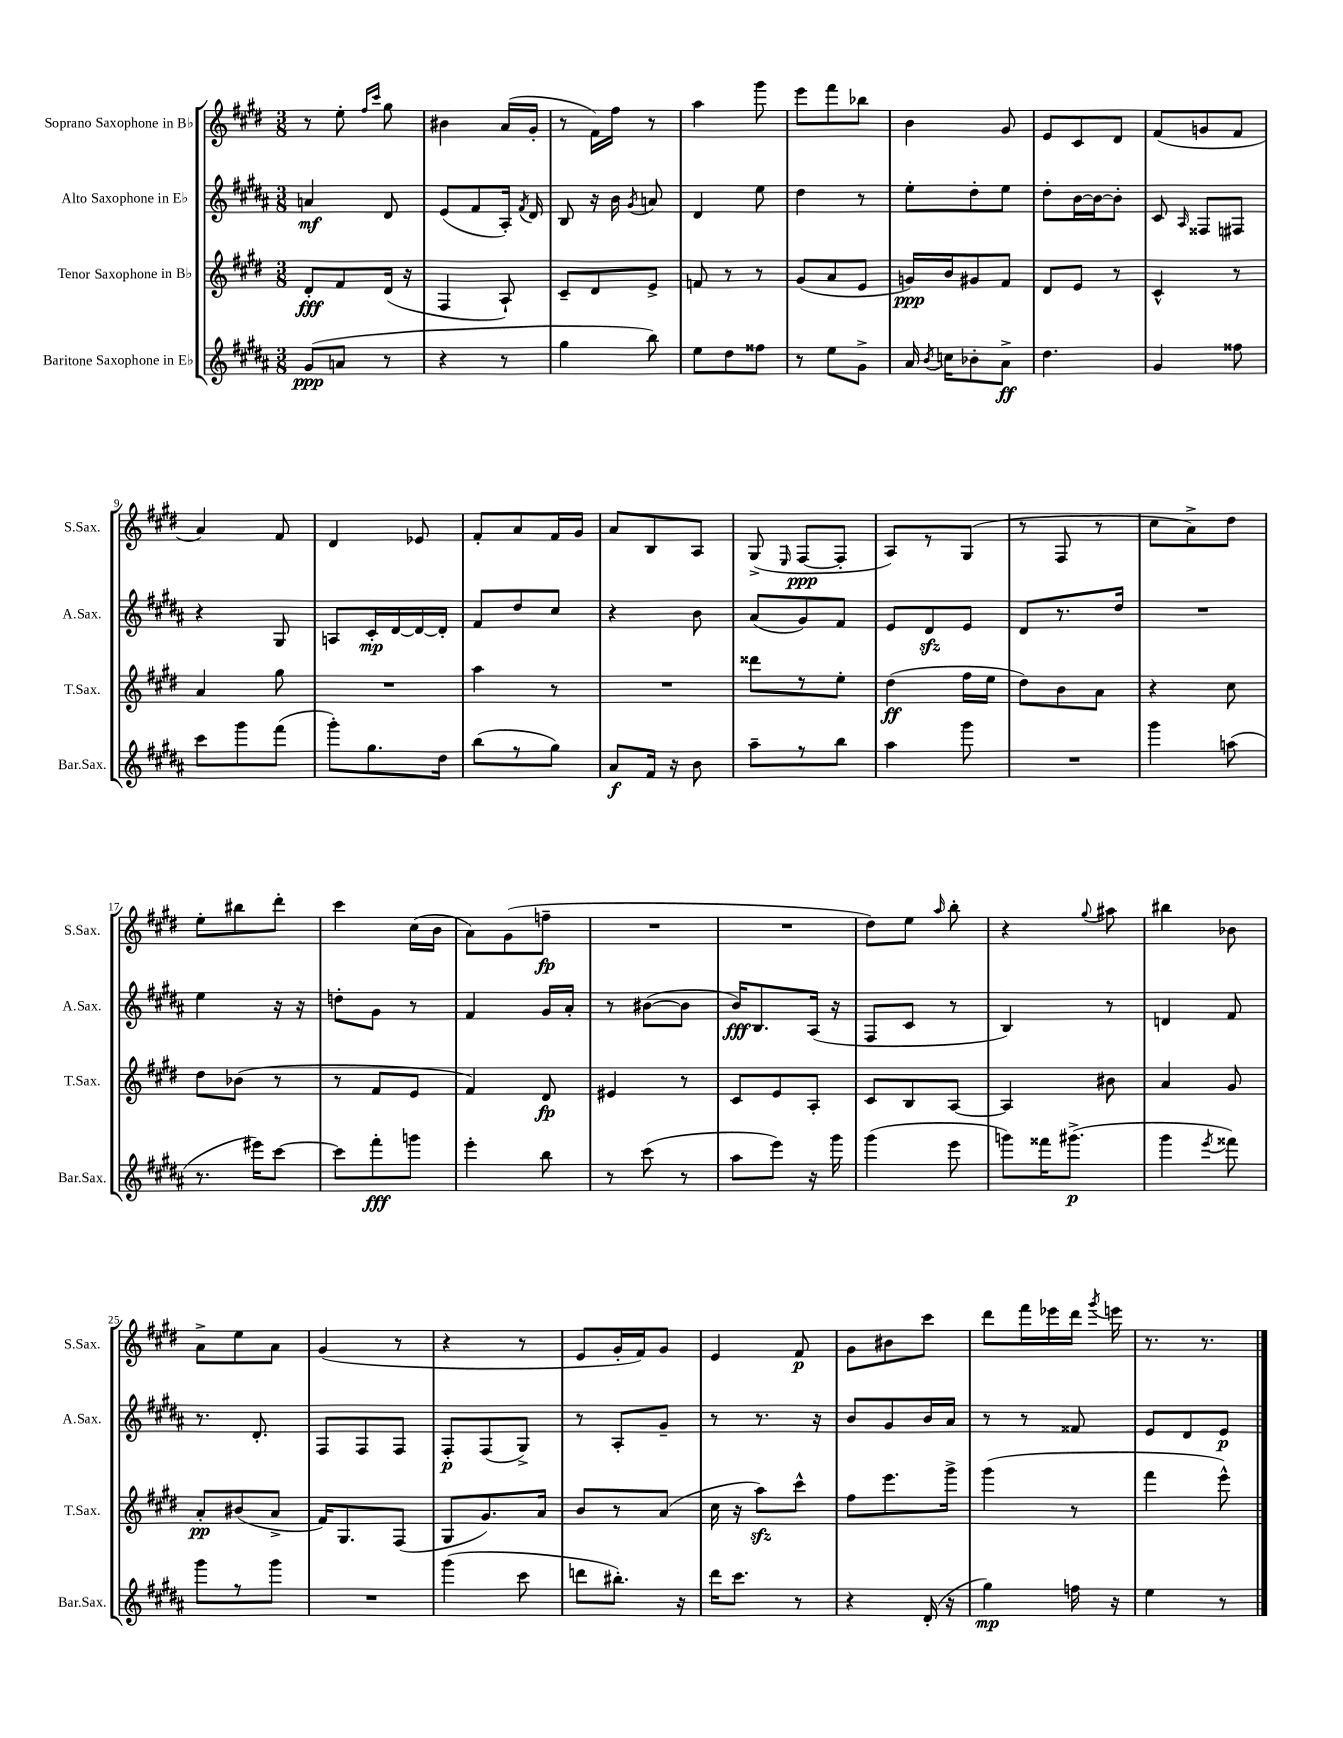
<<
\new StaffGroup <<
\new Staff = "s0" \with { instrumentName = "Soprano Saxophone in Bb" shortInstrumentName = "S.Sax." } {
    \clef treble \key e \major \numericTimeSignature \time 3/8
    \autoBeamOff r8 e''8-. \grace { fis''16[ cis'''16] } gis''8 |
    bis'4 a'16[( gis'16]-. |
    r8 fis'16[) fis''16] r8 |
    a''4 gis'''8 |
    e'''8[ fis'''8 bes''8] |
    b'4 gis'8 |
    e'8[ cis'8 dis'8] |
    fis'8[( g'8 fis'8] |
    a'4) fis'8 |
    dis'4 ees'8 |
    fis'8[-. a'8 fis'16 gis'16] |
    a'8[ b8 a8] |
    gis8->( \grace { e16 } fis8[~\ppp fis8]-. |
    a8[) r8 gis8]( |
    r8 fis8 r8 |
    cis''8[ a'8->) dis''8] |
    e''8[-. bis''8 dis'''8]-. |
    cis'''4 cis''16[( b'16] |
    a'8[) gis'8( f''8]--\fp |
    R4. |
    R4. |
    dis''8[) e''8] \grace { a''16 } b''8-. |
    r4 \appoggiatura { gis''8 } ais''8 |
    bis''4 bes'8 |
    a'8[-> e''8 a'8] |
    gis'4( r8 |
    r4 r8 |
    e'8[ gis'16-. fis'16) gis'8] |
    e'4 fis'8\p |
    gis'8[ bis'8 cis'''8] |
    dis'''8[ fis'''16 ees'''16 dis'''16] \acciaccatura { gis'''8 } e'''16 |
    r8. r8. \bar "|." |
}
\new Staff = "s1" \with { instrumentName = "Alto Saxophone in Eb" shortInstrumentName = "A.Sax." } {
    \clef treble \key b \major \numericTimeSignature \time 3/8
    \autoBeamOff a'4\mf dis'8 |
    e'8[( fis'8 ais16]-.) \acciaccatura { fis'8 } dis'16 |
    b8 r16 b'16 \acciaccatura { gis'8 } a'8 |
    dis'4 e''8 |
    dis''4 r8 |
    e''8[-. dis''8-. e''8] |
    dis''8[-. b'16~ b'16~ b'8]-. |
    cis'8 \grace { ais16 } fisis8[ fis8] |
    r4 gis8 |
    a8[ cis'16-.\mp dis'16~ dis'16~ dis'16]-. |
    fis'8[ dis''8 cis''8] |
    r4 b'8 |
    ais'8[( gis'8) fis'8] |
    e'8[ dis'8\sfz e'8] |
    dis'8[ r8. dis''16] |
    R4. |
    e''4 r16 r16 |
    d''8[-. gis'8] r8 |
    fis'4 gis'16[ ais'16]-. |
    r8 bis'8[~( bis'8] |
    b'16[\fff) b8. ais16]( r16 |
    fis8[ cis'8] r8 |
    b4) r8 |
    d'4 fis'8 |
    r8. dis'8.-. |
    fis8[ fis8 fis8] |
    fis8[-.\p fis8( gis8]->) |
    r8 ais8[-. gis'8]-- |
    r8 r8. r16 |
    b'8[ gis'8 b'16 ais'16] |
    r8 r8 fisis'8 |
    e'8[ dis'8 e'8]\p \bar "|." |
}
\new Staff = "s2" \with { instrumentName = "Tenor Saxophone in Bb" shortInstrumentName = "T.Sax." } {
    \clef treble \key e \major \numericTimeSignature \time 3/8
    \autoBeamOff dis'8[-.\fff fis'8 dis'16]( r16 |
    fis4 a8-!) |
    cis'8[-- dis'8 e'8]-> |
    f'8 r8 r8 |
    gis'8[( a'8 e'8] |
    g'16[\ppp) b'16 gis'8 fis'8] |
    dis'8[ e'8] r8 |
    cis'4-^ r8 |
    a'4 gis''8 |
    R4. |
    a''4 r8 |
    R4. |
    disis'''8[ r8 e''8]-. |
    dis''4\ff( fis''16[ e''16] |
    dis''8[) b'8 a'8] |
    r4 cis''8 |
    dis''8[ bes'8]( r8 |
    r8 fis'8[ e'8] |
    fis'4) dis'8\fp |
    eis'4 r8 |
    cis'8[ e'8 a8]-. |
    cis'8[ b8 a8]~ |
    a4 bis'8 |
    a'4 gis'8 |
    a'8[-.\pp bis'8( a'8]-> |
    fis'16[) gis8. fis8]( |
    gis8[ gis'8.) a'16] |
    b'8[ r8 a'8]( |
    cis''16 r16 a''8[\sfz) cis'''8]-^ |
    fis''8[ e'''8. gis'''16]-> |
    gis'''4( r8 |
    fis'''4 e'''8-^) \bar "|." |
}
\new Staff = "s3" \with { instrumentName = "Baritone Saxophone in Eb" shortInstrumentName = "Bar.Sax." } {
    \clef treble \key b \major \numericTimeSignature \time 3/8
    \autoBeamOff gis'8[\ppp( a'8] r8 |
    r4 r8 |
    gis''4 b''8) |
    e''8[ dis''8 fisis''8] |
    r8 e''8[ gis'8]-> |
    ais'16 \acciaccatura { b'8 } c''16[ bes'8-. ais'8]->\ff |
    dis''4. |
    gis'4 fisis''8 |
    cis'''8[ gis'''8 fis'''8]( |
    gis'''8[-.) gis''8. dis''16] |
    b''8[( r8 gis''8]) |
    ais'8[\f fis'16] r16 b'8 |
    ais''8[-- r8 b''8] |
    ais''4 gis'''8 |
    R4. |
    gis'''4 a''8( |
    r8. eis'''16[) cis'''8]~ |
    cis'''8[ fis'''8-.\fff g'''8] |
    e'''4-. b''8 |
    r8 cis'''8( r8 |
    ais''8[ e'''8]) r16 gis'''16 |
    gis'''4( e'''8 |
    g'''8[) fisis'''16 gis'''8.]->\p( |
    gis'''4 \acciaccatura { e'''8 } fisis'''8) |
    gis'''8[ r8 gis'''8] |
    R4. |
    gis'''4( cis'''8 |
    d'''8[ bis''8.]-.) r16 |
    dis'''16[ cis'''8.] r8 |
    r4 dis'16-.( r16 |
    gis''4\mp) f''16 r16 |
    e''4 r8 \bar "|." |
}
>>
>>
